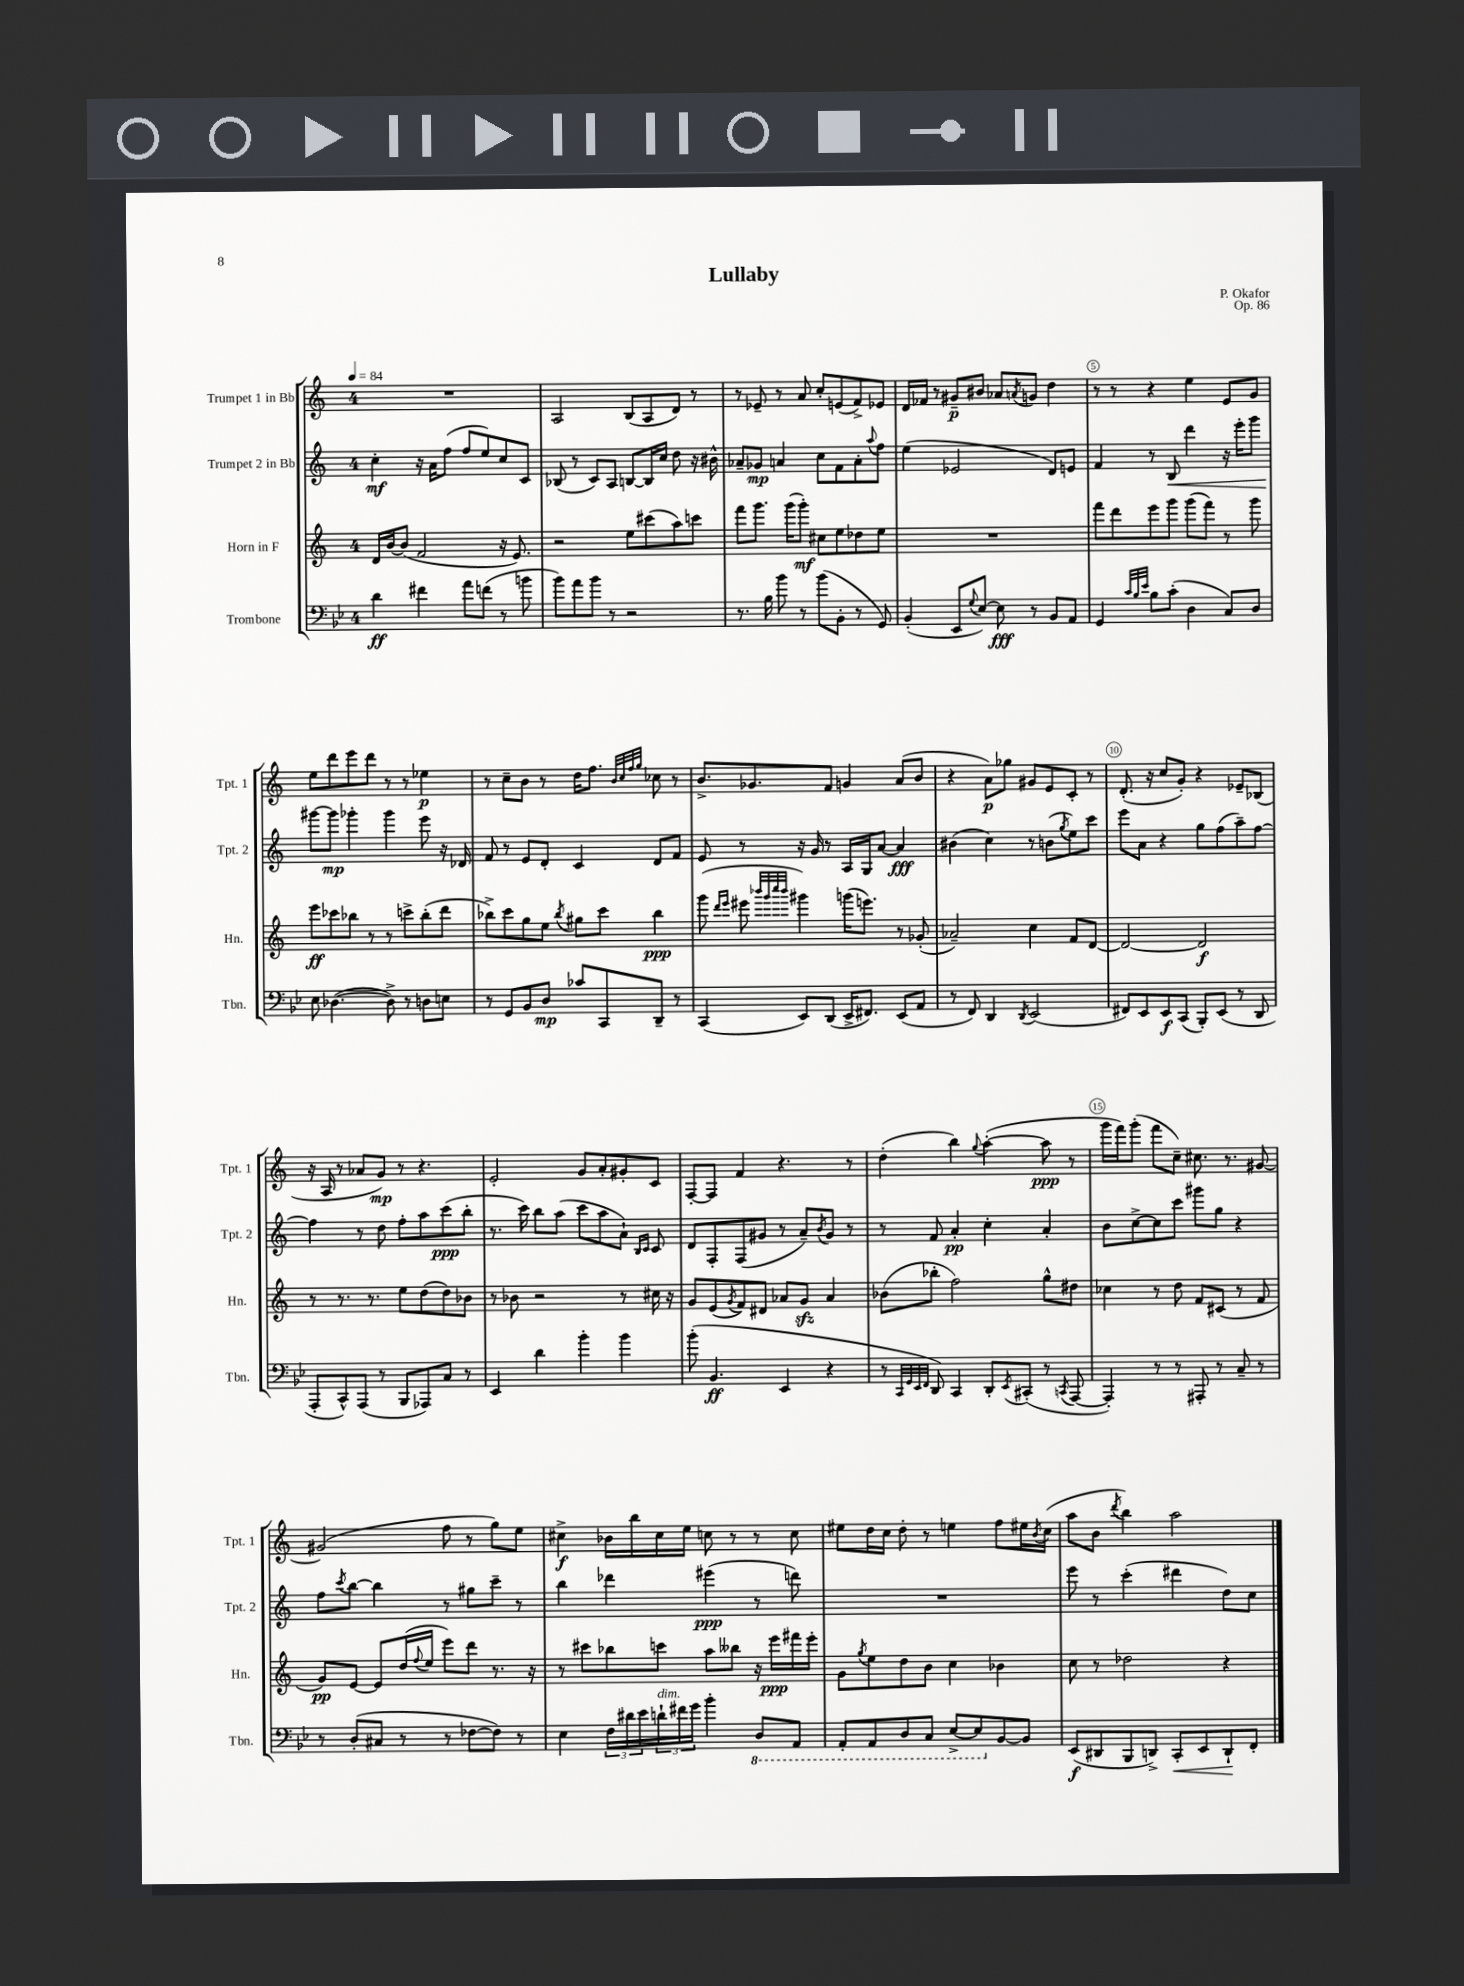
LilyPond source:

\header { title = "Lullaby" composer = "P. Okafor" opus = "Op. 86" }
<<
\new StaffGroup <<
\new Staff = "s0" \with { instrumentName = "Trumpet 1 in Bb" shortInstrumentName = "Tpt. 1" } {
    \clef treble \key c \major \once \override Staff.TimeSignature.style = #'single-digit \time 4/4 \tempo 4 = 84
    R1 |
    a2 b8( a8 d'8) r8 |
    r8 ees'8-- r8 a'8 c''8-. e'8( f'8->) ees'8 |
    d'16 fes'16 r8 gis'8--\p bis'8 aes'8 \acciaccatura { a'8 } g'8 d''4 |
    r8 r8 r4 e''4 e'8 g'8 |
    e''8 d'''8 e'''8 d'''8 r8 r8 ees''4\p |
    r8 c''8-- b'8 r8 d''16 f''8. \grace { b'32 c''32 f''32 g''32 } ces''8 r8 |
    b'8.-> ges'8. f'8 g'4 a'8( b'8 |
    r4 a'8\p) ges''8 gis'8 e'8 c'8-. r8 |
    d'8.-.( r16 c''8 g'8-.) r4 ees'8-- bes8( |
    r16 a16 r8 aes'8 g'8\mp) r8 r4. |
    e'2-. g'8 a'8-. gis'8-. c'8 |
    f8~-. f8 f'4 r4. r8 |
    d''4-.( b''4) \appoggiatura { g''8 } a''4~-.( a''8\ppp r8 |
    g'''16 f'''16) g'''8-.( f'''8 c''8--) cis''8. r8. gis'8~ |
    gis'2( f''8 r8 g''8) e''8 |
    cis''4->\f bes'16 b''16 cis''16 e''16 c''8 r8 r8 c''8 |
    eis''8 d''16 c''16 d''8-. r8 e''4 f''8 eis''16 \acciaccatura { b'8 } c''16( |
    a''8 b'8 \acciaccatura { d'''8 } b''4) a''2 \bar "|." |
}
\new Staff = "s1" \with { instrumentName = "Trumpet 2 in Bb" shortInstrumentName = "Tpt. 2" } {
    \clef treble \key c \major \once \override Staff.TimeSignature.style = #'single-digit \time 4/4
    c''4-.\mf r16 a'16 f''8( f''8 e''8) c''8 c'8 |
    bes8( r8 c'8) a8 b8~ b16 c''16 d''8 r16 bis'16-^ |
    aes'8-- ges'8\mp a'4 c''8 f'8 a'8-. \appoggiatura { a''8 } f''8 |
    e''4( ees'2 d'8) e'8 |
    f'4 r8 b8\< d'''4 r16 e'''16-. g'''8 |
    gis'''8~\! gis'''8\mp ges'''4-. ges'''4 e'''8 r16 des'16 |
    f'8 r8 e'8 d'8-. c'4 d'8 f'8 |
    e'8 r8 r16 g'16 r8 a16 g16 a'8~ a'4\fff |
    bis'4( c''4) r8 b'8( \acciaccatura { g''8 } e''8) c'''8 |
    e'''8 a'8 r4 g''8 f''8( a''8--) f''8~ |
    f''4 r8 d''8 f''8-. a''8 c'''8\ppp( b''8-. |
    r8. c'''16) b''8 a''8( c'''8 a''8 a'8-!) \grace { b16 c'16 } c'8 |
    d'8 f8-. f8( gis'8 r8 a'8--) \acciaccatura { b'8 } gis'8 r8 |
    r8 f'8 a'4-.\pp c''4-. a'4-. |
    b'8 c''8~-> c''8 c'''8 gis'''8 g''8 r4 |
    f''8 \acciaccatura { c'''8 } b''8~ b''4 r8 gis''8 c'''8-- r8 |
    b''4 des'''4 eis'''4\ppp( r8 d'''8) |
    R1 |
    e'''8 r8 c'''4-.( dis'''4 d''8) c''8 \bar "|." |
}
\new Staff = "s2" \with { instrumentName = "Horn in F" shortInstrumentName = "Hn." } {
    \clef treble \key c \major \once \override Staff.TimeSignature.style = #'single-digit \time 4/4
    d'16 b'16~ b'8( f'2 r16 e'8.) |
    r2 e''8 cis'''8( a''8) c'''8 |
    f'''8 g'''8. g'''16( g'''8-.\mf) cis''8 e''8 des''8 e''8 |
    R1 |
    f'''8 d'''8 e'''8 g'''8 g'''8( f'''8) r8 g'''8 |
    e'''8\ff ces'''8 bes''8 r8 r8 c'''8-> bes''8-.( d'''8 |
    bes''8->) c'''8 g''8 e''8 \acciaccatura { bes''8 } gis''8 c'''8 bes''4\ppp |
    g'''8( \grace { d'''16 e'''16 } eis'''8 \grace { bes'''32 g'''32 c''''32 bes'''32 } gis'''4) g'''16( e'''8.) r8 ges'8-.( |
    aes'2--) c''4 f'8 d'8~ |
    d'2~ d'2\f |
    r8 r8. r8. e''8 d''8( d''8) bes'8 |
    r8 bes'8 r2 r8 cis''16 r16 |
    g'8 e'8( \acciaccatura { g'8 } f'8) dis'8 aes'8 g'8\sfz aes'4 |
    bes'8( bes''8-. f''2) g''8-^ dis''8 |
    ces''4 r8 d''8 f'8 cis'8( r8 f'8 |
    g'8\pp) e'8~ e'8 d''16( \appoggiatura { f''8 } e''16 e'''8) d'''8 r8. r16 |
    r8 cis'''8 bes''8 c'''8 a''8 beses''8 r16 e'''16\ppp fis'''16 e'''16-. |
    g'8 \acciaccatura { g''8 } e''8 d''8 b'8 c''4 bes'4 |
    c''8 r8 des''2 r4 \bar "|." |
}
\new Staff = "s3" \with { instrumentName = "Trombone" shortInstrumentName = "Tbn." } {
    \clef bass \key bes \major \once \override Staff.TimeSignature.style = #'single-digit \time 4/4
    d'4\ff fis'4 a'8 f'8( r8 b'8 |
    bes'8) a'8 bes'8 r8 r2 |
    r8. bes16 bes'8 r8 bes'8( bes,8-. r8 g,8) |
    bes,4-.( ees,8 \appoggiatura { g8 } ees8~) ees8\fff r8 bes,8 a,8 |
    g,4 \grace { c'32 bes32 ees'32 } bes8 c'8-.( d4 c8) d8 |
    ees8 des4.~( des8->) r8 d8 e8 |
    r8 g,8 bes,8 d8\mp ces'8 c,8 d,8-- r8 |
    c,4( ees,8) d,8( ees,16-> fis,8.) ees,8( a,8 |
    r8 f,8) d,4 \acciaccatura { d,8 } ees,2( |
    fis,8) ees,8 ees,8\f c,8( bes,,8-.) ees,8( r8 d,8 |
    a,,8-. c,8-^) a,,8( r8 bes,,8 aes,,8) c8 r8 |
    ees,4 d'4 bes'4-. bes'4 |
    bes'8-.( bes,4.\ff ees,4 r4 |
    r8 \grace { c,32 g,32 ees,32 f,32 } d,8) c,4 d,8-. \acciaccatura { ees,8 } cis,8-.( r8 \acciaccatura { c,8 } a,,8~ |
    a,,4-.) r8 r8 ais,,8-. r8 c8-- r8 |
    r8 d8-.( cis8 r8 r8 fes8~ fes8) r8 |
    ees4 \tuplet 3/2 { f16 dis'16 ees'16 } \tuplet 3/2 { d'16-!^\markup { \italic "dim." } fis'16 g'16 } bes'4-. \ottava #-1 d,8 a,,8 |
    a,,8-. a,,8 d,8 c,8 ees,8~-> ees,8 \ottava #0 bes,8~ bes,8 |
    ees,8\f( dis,8 bes,,8 d,8->) c,8-.\< ees,8 d,8-!\! f,8-. \bar "|." |
}
>>
>>
\layout { \context { \Score \override BarNumber.break-visibility = ##(#f #t #t) barNumberVisibility = #(every-nth-bar-number-visible 5) \override BarNumber.stencil = #(make-stencil-circler 0.1 0.3 ly:text-interface::print) } }
